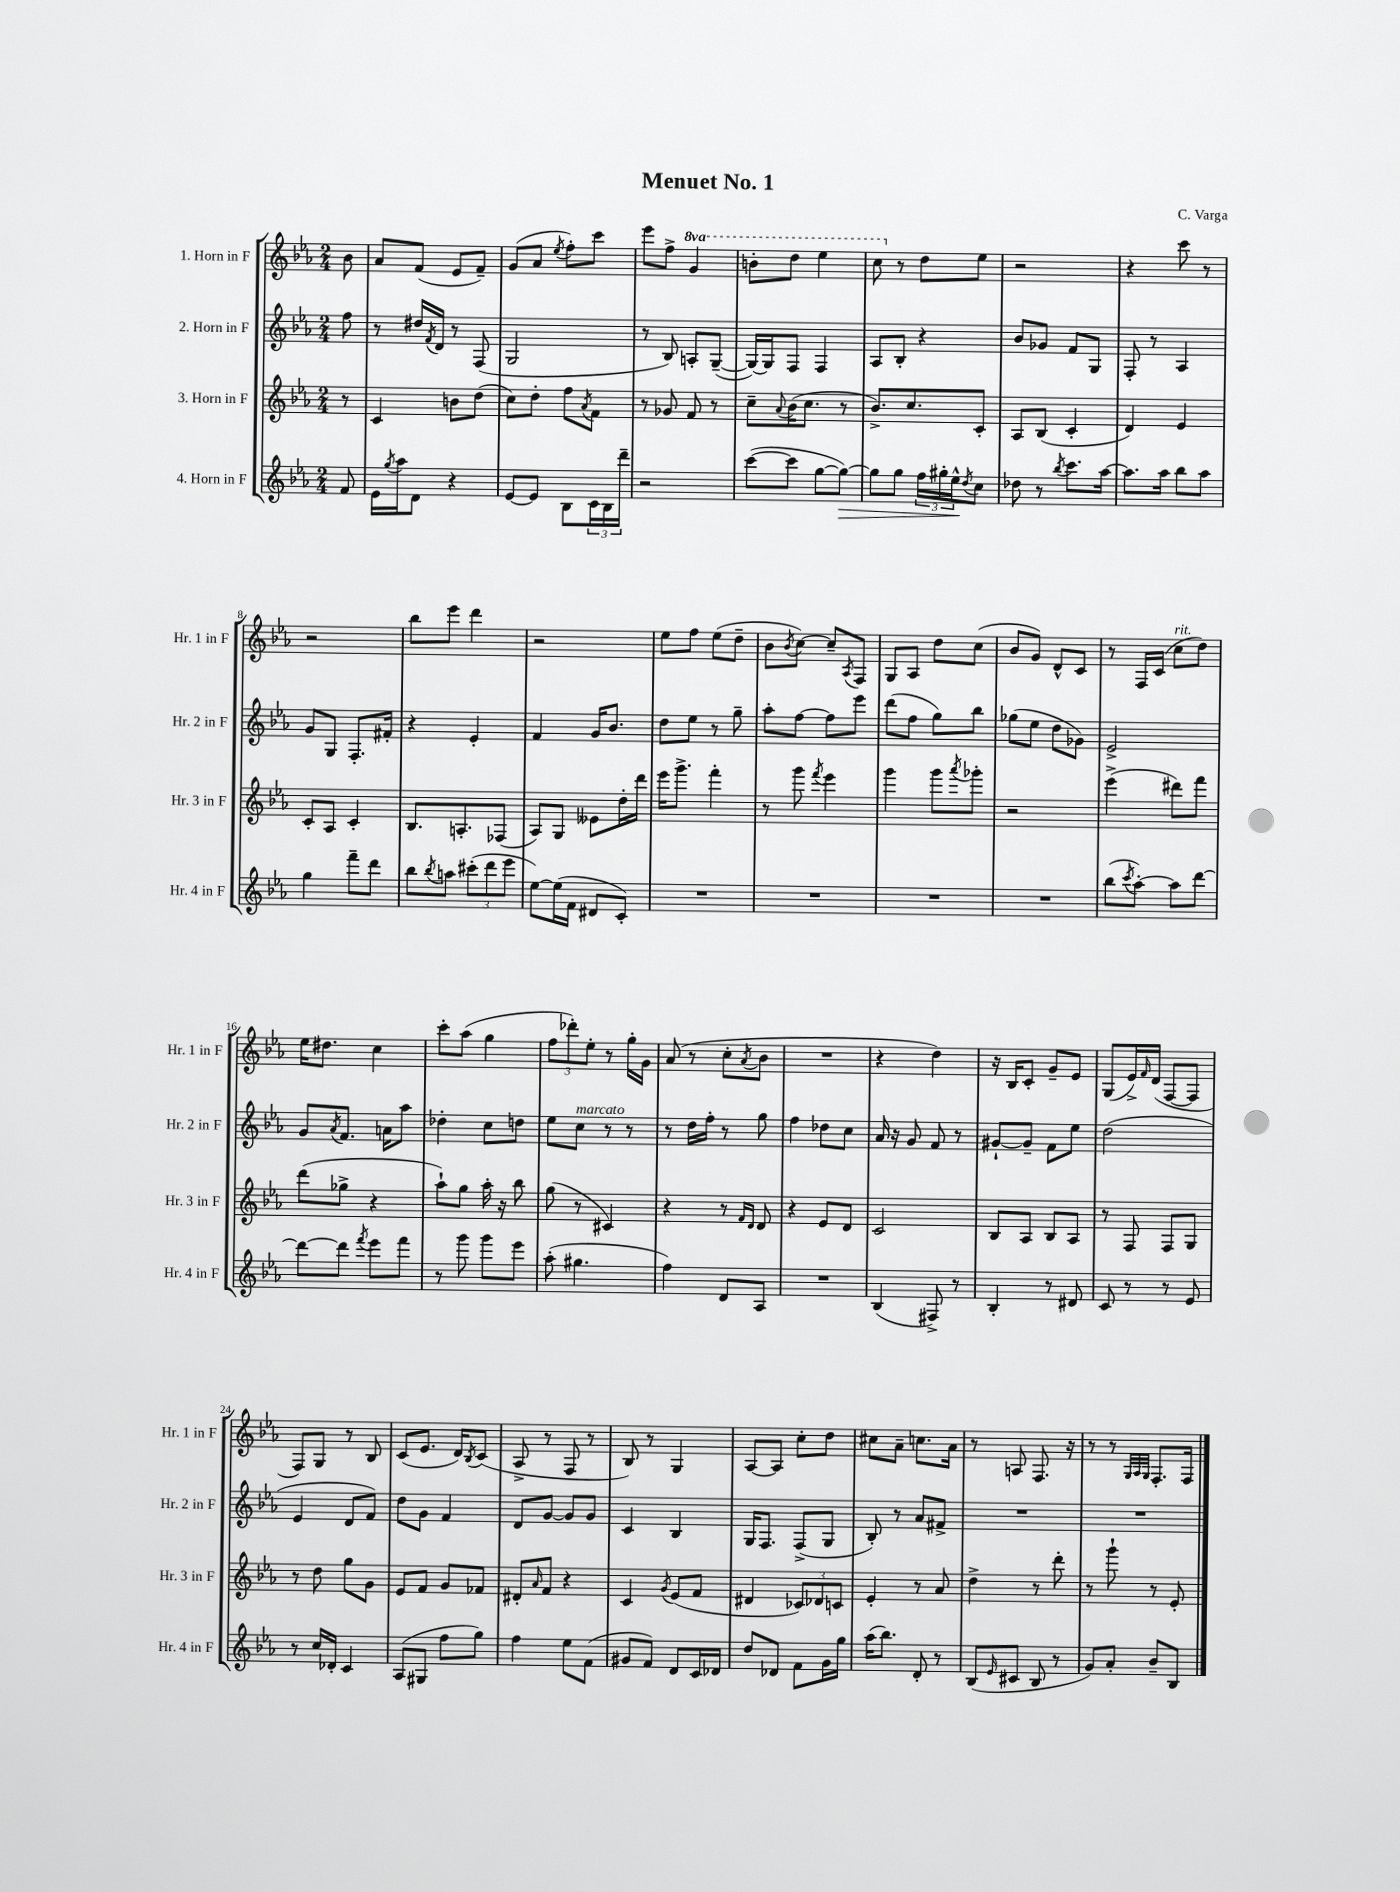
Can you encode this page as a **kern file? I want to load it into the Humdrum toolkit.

**kern	**kern	**kern	**kern
*staff4	*staff3	*staff2	*staff1
*clefG2	*clefG2	*clefG2	*clefG2
*k[b-e-a-]	*k[b-e-a-]	*k[b-e-a-]	*k[b-e-a-]
*M2/4	*M2/4	*M2/4	*M2/4
8f	8r	8ff	8b-
=	=	=	=
16e-	4c	8r	8a-
8qgg	.	.	.
16aa-	.	.	.
8d	.	16dd#	(8f
.	.	8qf	.
.	.	16d	.
4r	8b	8r	8e-
.	(8dd	(8F	8f~)
=	=	=	=
[8e-	8cc)	2G	(8g
8e-]	8dd'	.	8a-
.	.	.	8qee-
8B-	8ff	.	8ff')
.	8qa-	.	.
24c	8f	.	8ccc
24B-	.	.	.
24ddd~	.	.	.
=	=	=	=
2r	8r	8r	8eee-
.	8g-	8B-)	8ff^
.	8f	8A'	4gg
.	8r	([8G~	.
=	=	=	=
([8ccc	8cc~	16G_)	8bb'
.	.	16G]	.
.	8qqa-	.	.
8ccc]	(16b-	8F	8ddd
.	8.cc	.	.
[8gg	.	4F	4eee-
8gg_)	8r	.	.
=	=	=	=
8gg]	8.b-^)	8A-	8ccc
8gg	.	8B-'	8r
.	8.cc	.	.
24ff	.	4r	8dd
24gg#'	.	.	.
24ee-^^	.	.	.
8qdd	.	.	.
8cc	8c'	.	8ee-
=	=	=	=
8dd-	8A-	8b-	2r
8r	(8B-	8g-	.
8qbb-	.	.	.
8.ccc	4c'	8f	.
.	.	8G	.
[16aa-	.	.	.
=	=	=	=
8.aa-]	4d)	8F'	4r
.	.	8r	.
16aa-	.	.	.
8bb-	4e-	4A-	8ccc
8aa-	.	.	8r
=	=	=	=
4gg	8c'	8g	2r
.	8A-	8G	.
8fff~	4c'	8.F'	.
8ddd	.	.	.
.	.	16f#'	.
=	=	=	=
8bb-	8.B-	4r	8bb-
8qbb-	.	.	.
8aa	.	.	8eee-
.	8.A'	.	.
(12ccc#'	.	4e-'	4ddd
12ddd	.	.	.
.	(8F-	.	.
12eee-	.	.	.
=	=	=	=
[8ee-)	8A-)	4f	2r
(16ee-]	8G	.	.
16f	.	.	.
8d#	8e--	16g	.
.	.	8.b-	.
8c')	16dd'	.	.
.	16ddd	.	.
=	=	=	=
2r	16eee-	8dd	8ee-
.	8.ggg^	.	.
.	.	8ee-	8ff
.	4fff'	8r	(8ee-
.	.	8gg~	8dd~
=	=	=	=
2r	8r	8aa-'	8b-
.	.	.	8qb-
.	8ggg	[8ff	[8cc)
.	8qfff	.	.
.	4eee-	8ff]	8cc~]
.	.	.	8qA-
.	.	8eee-	8F
=	=	=	=
2r	4ggg	(8ddd	8G
.	.	8ff	8A-
.	8ggg	8gg)	8dd
.	8qaaa-	.	.
.	8ggg-'	8bb-	(8cc
=	=	=	=
2r	2r	(8gg-	8b-
.	.	8ee-	8g)
.	.	8dd	8d^^
.	.	8g-)	8c
=	=	=	=
(8bb-	(4eee-^	2e-^	8r
8qccc	.	.	.
[8aa-')	.	.	16F
.	.	.	(16c
8aa-]	8ddd#)	.	8cc
[8ddd	8fff	.	8dd)
=	=	=	=
8ddd_	(8ddd	8g	16ee-
.	.	.	8.dd#
.	.	8qa-	.
8ddd]	8gg-^	8.f	.
8qfff	.	.	.
8eee-	4r	.	4cc
.	.	16a	.
8fff	.	8aa-	.
=	=	=	=
8r	8aa-`)	4dd-'	8ccc'
8ggg	8gg	.	(8aa-
8ggg	16aa-'	8cc	4gg
.	16r	.	.
8eee-	8bb-	8dd	.
=	=	=	=
(8aa-'	(8gg	8ee-	12ff
.	.	.	12ddd-')
4.gg#	8r	8cc	.
.	.	.	12ee-'
.	4c#)	8r	8r
.	.	8r	16gg'
.	.	.	16g
=	=	=	=
4ff)	4r	8r	(8a-
.	.	16dd	8r
.	.	16ff'	.
8d	8r	8r	8cc'
.	16qqf	.	.
.	16qqd	.	8qa-
8A-	8d	8gg	8b-
=	=	=	=
2r	4r	4ff	2r
.	8e-	8dd-	.
.	8d	8cc	.
=	=	=	=
(4B-	2c	16a-	4r
.	.	16r	.
.	.	8g	.
8F#^)	.	8f	4dd)
8r	.	8r	.
=	=	=	=
4B-'	8B-	[8g#`	16r
.	.	.	16B-
.	8A-	8g#~]	8c'
8r	8B-	8f	8g~
8d#	8A-	8ee-	8e-
=	=	=	=
8c	8r	(2dd	(8G
8r	8F	.	16e-^)
.	.	.	16qqf
.	.	.	(16d
8r	8F	.	[8F
8e-	8G	.	8F]
=	=	=	=
8r	8r	4e-	8F)
16cc	8dd	.	8G
16d-'	.	.	.
4c	8gg	8d	8r
.	8g	8f)	8B-
=	=	=	=
(8A-	8e-	8dd	(8c
8G#	8f	8g	8.e-
8ff	8g	4f	.
.	.	.	16d)
.	.	.	8qB-
8gg)	8f-	.	(8c
=	=	=	=
4ff	8d#'	8d	8A-^
.	16qqa-	.	.
.	8f	[8g	8r
8ee-	4r	8g]	8F
(8f	.	8g	8r
=	=	=	=
8g#	4c	4c	8B-)
8f)	.	.	8r
.	8qg	.	.
8d	(8e-	4B-	4G
16c	8f	.	.
16d-	.	.	.
=	=	=	=
8dd	4d#	16G	[8A-
.	.	8.F	.
8d-	.	.	8A-]
8f	12c-)	(8F^	8cc'
.	12d-	.	.
16g	.	8G	8dd
.	12c	.	.
16gg	.	.	.
=	=	=	=
(16aa-	4e-'	8B-')	8cc#
8.bb-)	.	.	.
.	.	8r	8a-~
8d'	8r	8a-	8.cc
8r	8a-	8f#^	.
.	.	.	16a-
=	=	=	=
(8B-	4dd^	2r	8r
16qqe-	.	.	.
8c#	.	.	8A
8B-	8r	.	8.F
8r	8ddd'	.	.
.	.	.	16r
=	=	=	=
8g)	8r	2r	8r
8a-'	8ggg`	.	8r
.	.	.	32qqG
.	.	.	32qqA-
.	.	.	32qqG
8b-~	8r	.	8.F'
8B-	8e-'	.	.
.	.	.	16F
==	==	==	==
*-	*-	*-	*-
